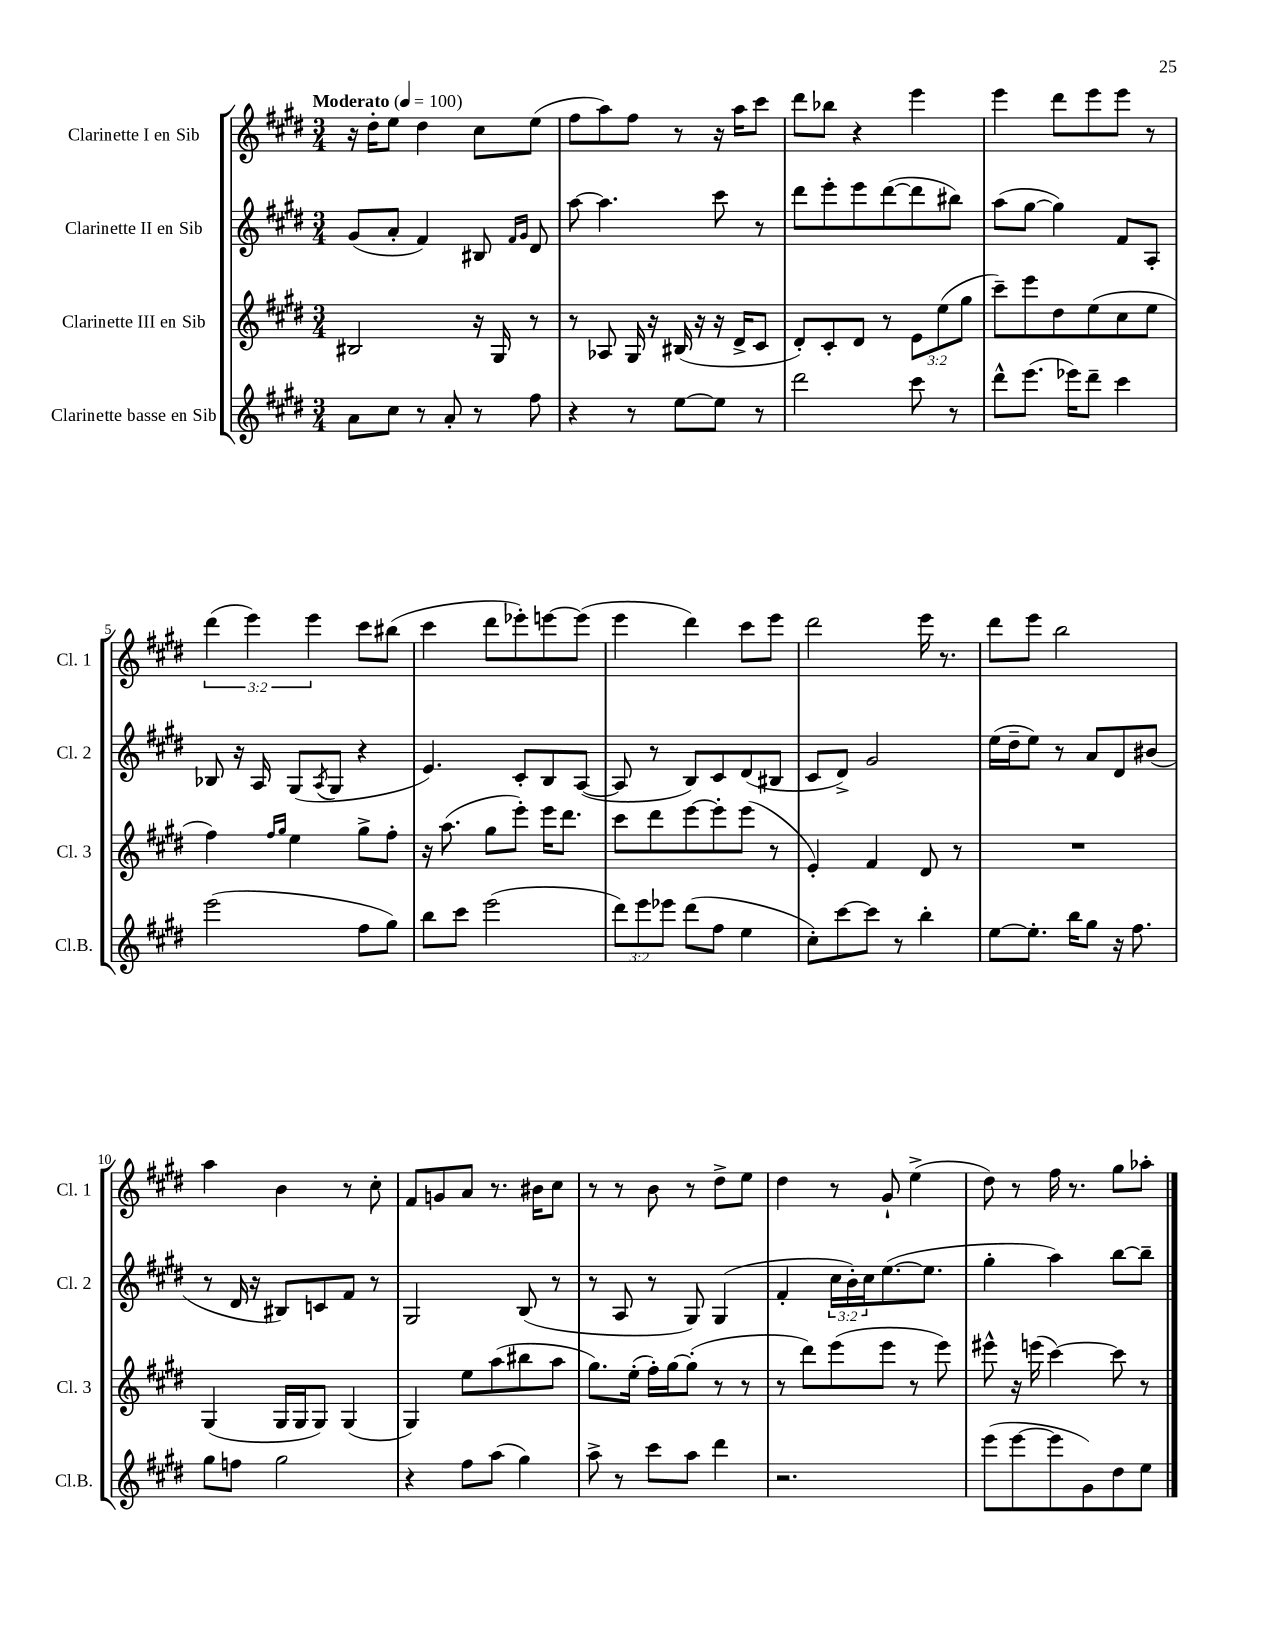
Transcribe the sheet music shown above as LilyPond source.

<<
\new StaffGroup <<
\new Staff = "s0" \with { instrumentName = "Clarinette I en Sib" shortInstrumentName = "Cl. 1" } {
    \clef treble \key e \major \numericTimeSignature \time 3/4 \override Staff.TupletNumber.text = #tuplet-number::calc-fraction-text \tempo "Moderato" 4 = 100
    r16 dis''16-. e''8 dis''4 cis''8 e''8( |
    fis''8 a''8) fis''8 r8 r16 a''16 cis'''8 |
    dis'''8 bes''8 r4 e'''4 |
    e'''4 dis'''8 e'''8 e'''8 r8 |
    \tuplet 3/2 { dis'''4( e'''4) e'''4 } cis'''8 bis''8( |
    cis'''4 dis'''8 ees'''8-.) e'''8~ e'''8( |
    e'''4 dis'''4) cis'''8 e'''8 |
    dis'''2 e'''16 r8. |
    dis'''8 e'''8 b''2 |
    a''4 b'4 r8 cis''8-. |
    fis'8 g'8 a'8 r8. bis'16 cis''8 |
    r8 r8 b'8 r8 dis''8-> e''8 |
    dis''4 r8 gis'8-! e''4->( |
    dis''8) r8 fis''16 r8. gis''8 aes''8-. \bar "|." |
}
\new Staff = "s1" \with { instrumentName = "Clarinette II en Sib" shortInstrumentName = "Cl. 2" } {
    \clef treble \key e \major \numericTimeSignature \time 3/4 \override Staff.TupletNumber.text = #tuplet-number::calc-fraction-text
    gis'8( a'8-. fis'4) bis8 \grace { fis'16 gis'16 } dis'8 |
    a''8~ a''4. cis'''8 r8 |
    dis'''8 e'''8-. e'''8 dis'''8~( dis'''8 bis''8) |
    a''8( gis''8~ gis''4) fis'8 a8-. |
    bes8 r16 a16 gis8( \acciaccatura { a8 } gis8 r4 |
    e'4.) cis'8-. b8 a8~( |
    a8 r8 b8) cis'8 dis'8( bis8 |
    cis'8 dis'8->) gis'2 |
    e''16( dis''16-- e''8) r8 a'8 dis'8 bis'8( |
    r8 dis'16 r16 bis8) c'8 fis'8 r8 |
    gis2 b8( r8 |
    r8 a8 r8 gis8) gis4( |
    fis'4-. \tuplet 3/2 { cis''16 b'16-.) cis''16 } e''8.~( e''8. |
    gis''4-. a''4) b''8~ b''8-- \bar "|." |
}
\new Staff = "s2" \with { instrumentName = "Clarinette III en Sib" shortInstrumentName = "Cl. 3" } {
    \clef treble \key e \major \numericTimeSignature \time 3/4 \override Staff.TupletNumber.text = #tuplet-number::calc-fraction-text
    bis2 r16 gis16 r8 |
    r8 aes8 gis16 r16 bis16( r16 r16 dis'16-> cis'8 |
    dis'8-.) cis'8-. dis'8 r8 \tuplet 3/2 { e'8 e''8( gis''8 } |
    cis'''8--) e'''8 dis''8 e''8( cis''8 e''8 |
    fis''4) \grace { fis''16 gis''16 } e''4 gis''8-> fis''8-. |
    r16 a''8.( gis''8 e'''8-.) e'''16 dis'''8. |
    cis'''8 dis'''8 e'''8~ e'''8-. e'''8( r8 |
    e'4-.) fis'4 dis'8 r8 |
    R2. |
    gis4( gis16 gis16 gis8) gis4( |
    gis4) e''8 a''8( bis''8 a''8 |
    gis''8.) e''16-.( fis''16-.) gis''16~ gis''8-.( r8 r8 |
    r8 dis'''8) e'''8( e'''8 r8 e'''8) |
    eis'''8-^ r16 e'''16( cis'''4~) cis'''8 r8 \bar "|." |
}
\new Staff = "s3" \with { instrumentName = "Clarinette basse en Sib" shortInstrumentName = "Cl.B." } {
    \clef treble \key e \major \numericTimeSignature \time 3/4 \override Staff.TupletNumber.text = #tuplet-number::calc-fraction-text
    a'8 cis''8 r8 a'8-. r8 fis''8 |
    r4 r8 e''8~ e''8 r8 |
    dis'''2 cis'''8 r8 |
    dis'''8-^ e'''8.( ees'''16) dis'''8-- cis'''4 |
    e'''2( fis''8 gis''8) |
    b''8 cis'''8 e'''2( |
    \tuplet 3/2 { dis'''8) e'''8 ees'''8 } dis'''8( fis''8 e''4 |
    cis''8-.) cis'''8~ cis'''8 r8 b''4-. |
    e''8~ e''8.-. b''16 gis''8 r16 fis''8. |
    gis''8 f''8 gis''2 |
    r4 fis''8 a''8( gis''4) |
    a''8-> r8 cis'''8 a''8 dis'''4 |
    r2. |
    e'''8( e'''8~ e'''8 gis'8) dis''8 e''8 \bar "|." |
}
>>
>>
